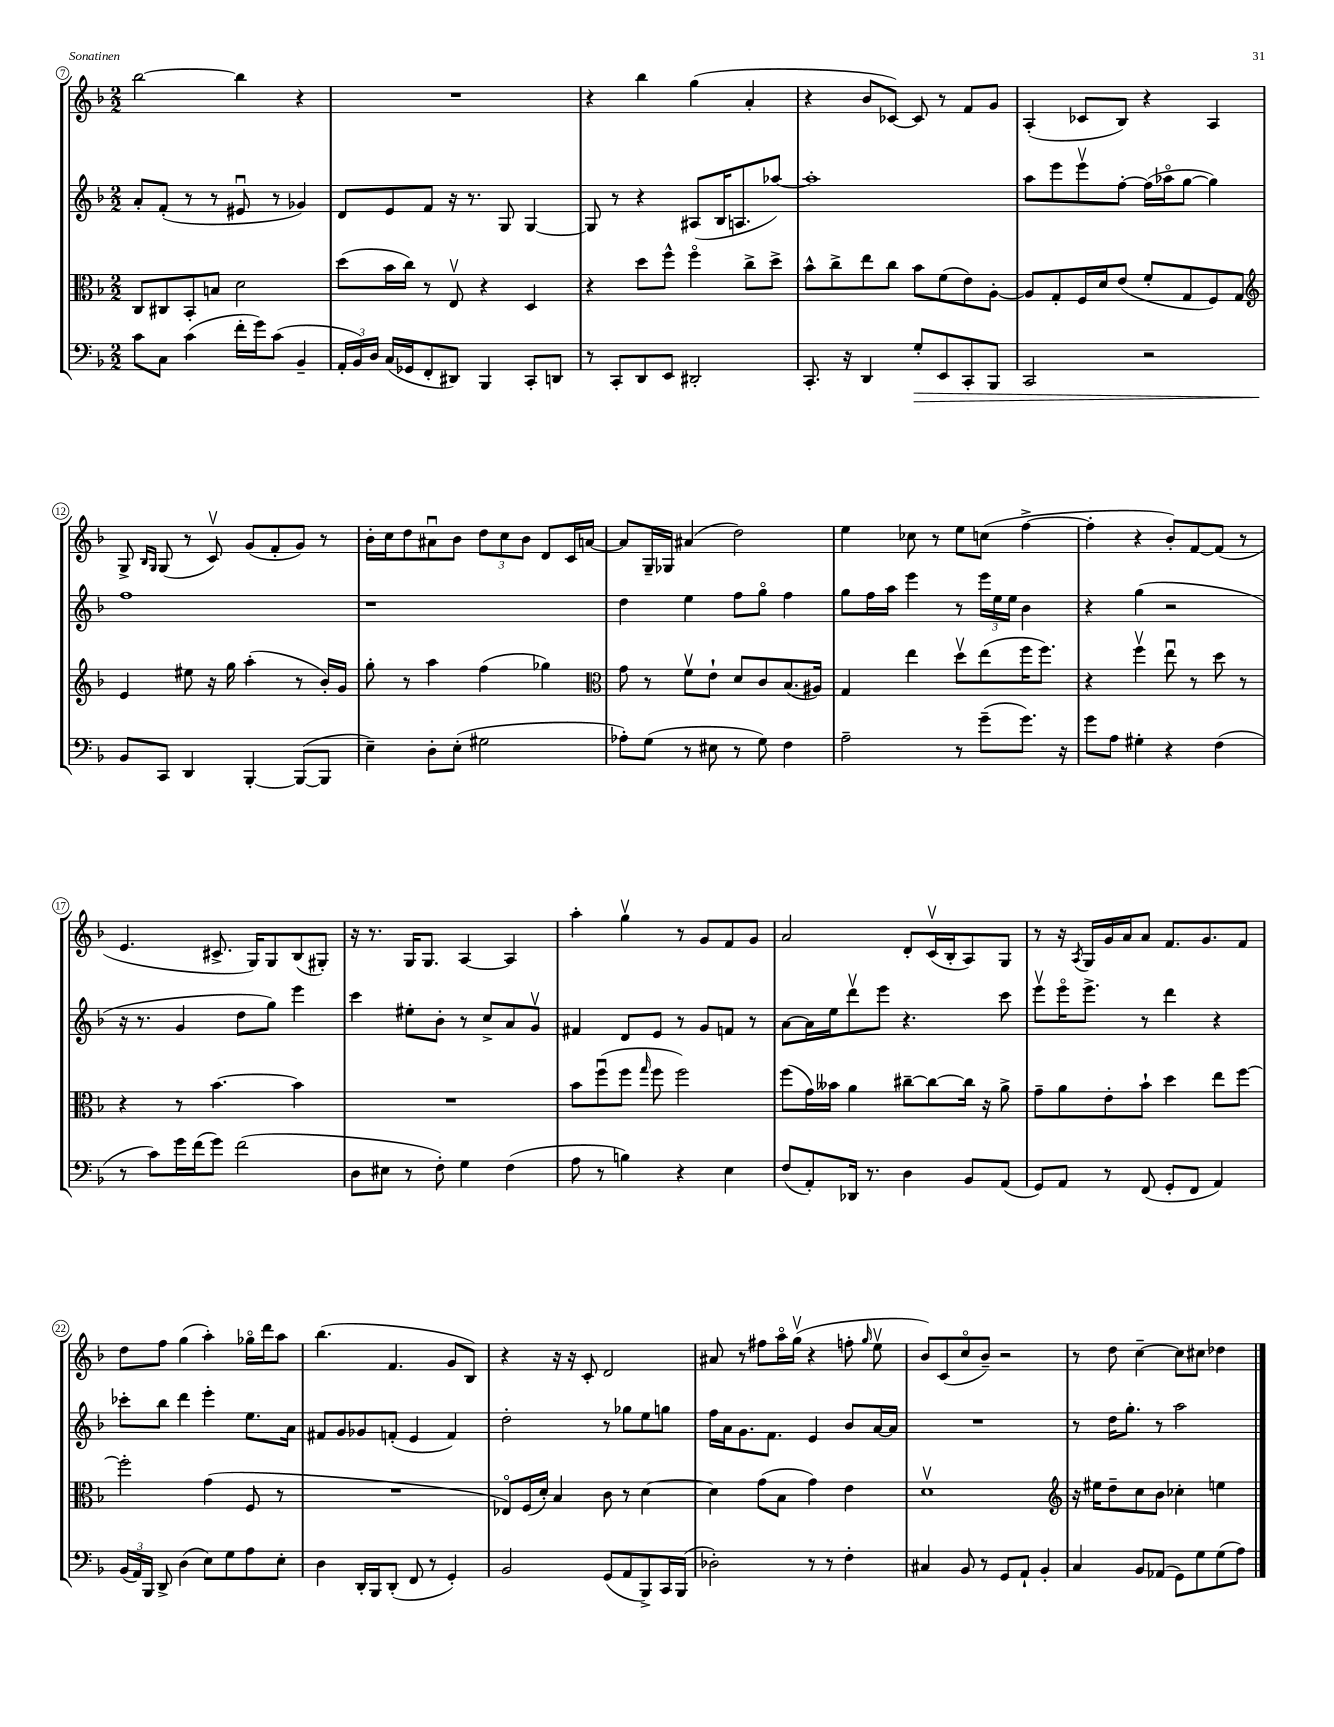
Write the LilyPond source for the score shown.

<<
\new StaffGroup <<
\new Staff = "s0" {
    \clef treble \key f \major \numericTimeSignature \time 2/2
    \autoBeamOff bes''2~ bes''4 r4 |
    R1 |
    r4 bes''4 g''4( a'4-. |
    r4 bes'8[ ces'8]~) ces'8 r8 f'8[ g'8] |
    a4-.( ces'8[ bes8]) r4 a4 |
    g8-> \grace { bes16[ g16] } g8( r8 c'8\upbow) g'8[( f'8-. g'8]) r8 |
    bes'16[-. c''16 d''8 ais'8\downbow bes'8] \tuplet 3/2 { d''8[ c''8 bes'8] } d'8[ c'16 a'16]~ |
    a'8[ g16-- ges16] ais'4( d''2) |
    e''4 ces''8 r8 e''8[ c''8]( f''4~-> |
    f''4-. r4 bes'8[-.) f'8~ f'8]( r8 |
    e'4. cis'8.-> g16[) g8 bes8( gis8]-.) |
    r16 r8. g16[ g8.] a4~ a4 |
    a''4-. g''4\upbow r8 g'8[ f'8 g'8] |
    a'2 d'8[-. c'16\upbow( bes16-. a8) g8] |
    r8 r16 \acciaccatura { a8 } g16[ g'16 a'16 a'8] f'8.[ g'8. f'8] |
    d''8[ f''8] g''4( a''4-.) ges''16[\flageolet d'''16 a''8] |
    bes''4.( f'4. g'8[ bes8]) |
    r4 r16 r16 c'8-. d'2 |
    ais'8 r8 fis''8[ a''16\flageolet g''16]\upbow( r4 f''8-. \grace { g''16 } e''8\upbow |
    bes'8[) c'8( c''8\flageolet bes'8]--) r2 |
    r8 d''8 c''4~-- c''8[ cis''8] des''4 \bar "|." |
}
\new Staff = "s1" {
    \clef treble \key f \major \numericTimeSignature \time 2/2
    \autoBeamOff a'8[-. f'8]-.( r8 r8 eis'8\downbow r8 ges'4) |
    d'8[ e'8 f'8] r16 r8. g8 g4~ |
    g8 r8 r4 ais8[( bes16 a8. aes''8]~) |
    aes''1-. |
    a''8[ e'''8 e'''8\upbow f''8]~-. f''16[( aes''16\flageolet g''8]~ g''4) |
    f''1 |
    r1 |
    d''4 e''4 f''8[ g''8]\flageolet f''4 |
    g''8[ f''16 a''16] e'''4 r8 \tuplet 3/2 { e'''16[ e''16 e''16] } bes'4 |
    r4 g''4( r2 |
    r16 r8. g'4 d''8[ g''8]) e'''4 |
    c'''4 eis''8[-. bes'8]-. r8 c''8[-> a'8 g'8]\upbow |
    fis'4 d'8[ e'8] r8 g'8[ f'8] r8 |
    a'8[~ a'16 e''16 d'''8\upbow e'''8] r4. c'''8 |
    e'''8[\upbow e'''16\flageolet e'''8.]-> r8 d'''4 r4 |
    ces'''8[-. bes''8] d'''4 e'''4-. e''8.[ a'16] |
    fis'8[ g'8 ges'8 f'8]-.( e'4 f'4) |
    d''2-. r8 ges''8[ e''8 g''8] |
    f''16[ a'16 g'8. f'8.] e'4 bes'8[ a'16~ a'16] |
    R1 |
    r8 d''16[ g''8.]-. r8 a''2 \bar "|." |
}
\new Staff = "s2" {
    \clef alto \key f \major \numericTimeSignature \time 2/2
    \autoBeamOff c8[ cis8 bes,8-. b8] d'2 |
    d''8[( bes'16 c''16]) r8 e8\upbow r4 d4 |
    r4 d''8[ f''8]-^ f''4\flageolet c''8[-> d''8]-> |
    bes'8[-^ c''8-> e''8 c''8] bes'8[ f'8( e'8) a8]~-. |
    a8[ g8-. f16 d'16 e'8]( f'8[-. g8 f8) g8] |
    \clef treble e'4 eis''8 r16 g''16 a''4-.( r8 bes'16[-.) g'16] |
    g''8-. r8 a''4 f''4( ges''4) |
    \clef alto g'8 r8 f'8[\upbow e'8]-! d'8[ c'8 bes8.( ais16]) |
    g4 e''4 d''8[\upbow e''8( f''16 f''8.]) |
    r4 f''4\upbow e''8\downbow r8 d''8 r8 |
    r4 r8 bes'4.~ bes'4 |
    R1 |
    bes'8[ f''8\downbow( f''8] \grace { g''16 } f''8 f''2) |
    f''8[( g'16) beses'16] a'4 cis''8[~-- cis''8~ cis''16] r16 a'8-> |
    g'8[-- a'8 e'8-. bes'8]-! d''4 e''8[ f''8]~ |
    f''2-. g'4( f8 r8 |
    R1 |
    ees8[\flageolet) f16( d'16]-.) bes4 c'8 r8 d'4~ |
    d'4 g'8[( bes8] g'4) e'4 |
    d'1\upbow |
    \clef treble r16 eis''16[ d''8-- c''8 bes'8] ces''4-. e''4 \bar "|." |
}
\new Staff = "s3" {
    \clef bass \key f \major \numericTimeSignature \time 2/2
    \autoBeamOff c'8[ c8] c'4( f'16[-. g'16) c'8]( bes,4-- |
    \tuplet 3/2 { a,16[-. bes,16) d16] } c16[( ges,16 f,8-. dis,8]) bes,,4 c,8[-. d,8] |
    r8 c,8[-. d,8 e,8] dis,2-. |
    c,8.-. r16 d,4 g8[-.\> e,8 c,8-. bes,,8] |
    c,2 r2 |
    bes,8[\! c,8] d,4 bes,,4~-. bes,,8[~( bes,,8] |
    e4--) d8[-. e8]-.( gis2 |
    aes8[-.) g8]( r8 eis8 r8 g8) f4 |
    a2-- r8 g'8[--( g'8.]) r16 |
    g'8[ a8] gis4-. r4 f4( |
    r8 c'8[) g'16 f'16( g'8]) f'2( |
    d8[ eis8] r8 f8-.) g4 f4( |
    a8 r8 b4) r4 e4 |
    f8[( a,8-.) des,16] r8. d4 bes,8[ a,8]( |
    g,8[) a,8] r8 f,8( g,8[-. f,8] a,4) |
    \tuplet 3/2 { bes,16[( a,16) bes,,16] } d,8-> d4( e8[) g8 a8 e8]-. |
    d4 d,16[-. bes,,16 d,8]-.( f,8 r8 g,4-.) |
    bes,2 g,8[( a,8 bes,,8->) c,16 bes,,16]( |
    des2-.) r8 r8 f4-. |
    cis4 bes,8 r8 g,8[ a,8]-! bes,4-. |
    c4 bes,8[ aes,8]( g,8[) g8 g8( a8]) \bar "|." |
}
>>
>>
\layout { \context { \Score currentBarNumber = #7 \override BarNumber.stencil = #(make-stencil-circler 0.1 0.3 ly:text-interface::print) } }
